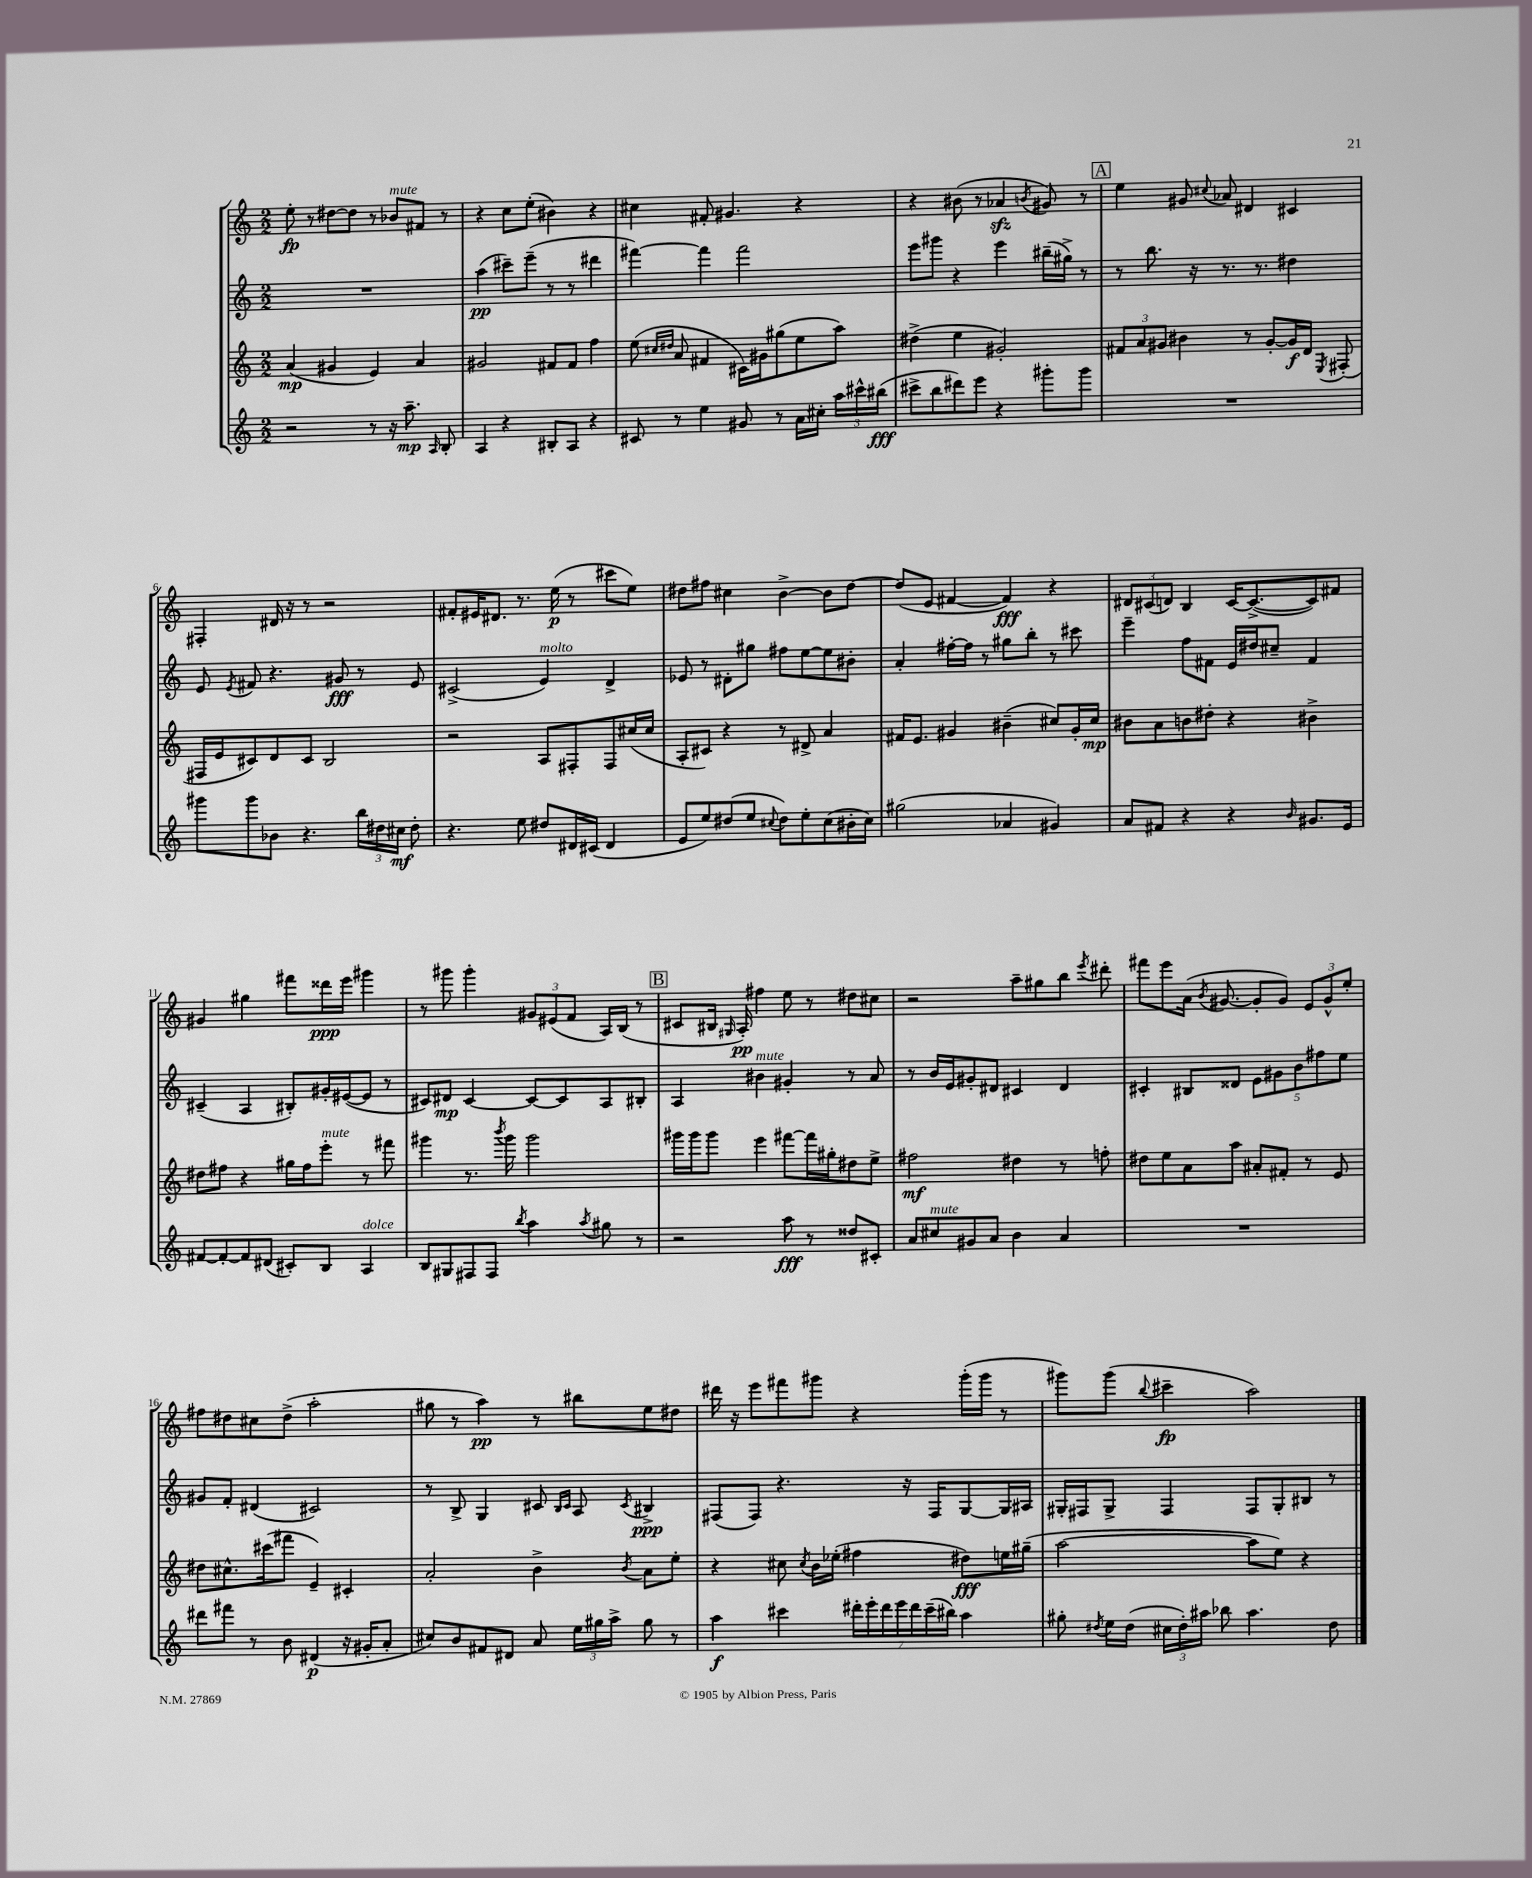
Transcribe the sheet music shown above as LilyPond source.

<<
\new StaffGroup <<
\new Staff = "s0" {
    \clef treble \key c \major \numericTimeSignature \time 2/2
    \autoBeamOff e''8-.\fp r8 dis''8[~ dis''8] r8 bes'8[^\markup { \italic "mute" } fis'8] r8 |
    r4 c''8[ e''8]-.( bis'4) r4 |
    cis''4 fis'8-. gis'4. r4 |
    r4 bis'8( r8 aes'4\sfz \acciaccatura { b'8 } gis'8) r8 |
    \mark \markup { \box "A" } e''4 gis'8 \appoggiatura { cis''8 } aes'8 dis'4 cis'4 |
    fis4-. dis'16 r16 r8 r2 |
    fis'8[-. eis'16 dis'8.] r8. e''16\p( r8 cis'''8[ e''8]) |
    dis''8[ fis''8] cis''4 b'4~-> b'8[ dis''8]~ |
    dis''8[( e'8] fis'4~ fis'4\fff) r4 |
    \tuplet 3/2 { dis'8[ cis'8( d'8]) } b4 cis'16[~ cis'8.~->( cis'8) fis'8] |
    gis'4 gis''4 fis'''8[ disis'''16\ppp e'''16] gis'''4 |
    r8 gis'''8 gis'''4-. \tuplet 3/2 { gis'8[ eis'8( f'8] } a16[) b16]( r8 |
    \mark \markup { \box "B" } cis'8[ bis16] \grace { gis16 } a16-.\pp) fis''4 e''8 r8 dis''8[ cis''8] |
    r2 a''8[-- gis''8 b''8] \acciaccatura { e'''8 } dis'''8-. |
    fis'''8[ e'''8 a'16]( \acciaccatura { b'8 } gis'8.~ gis'8[-. gis'8]) \tuplet 3/2 { e'8[ gis'8-^ e''8]-. } |
    fis''8[ dis''8 cis''8 dis''8]->( a''2-. |
    gis''8 r8 a''4\pp) r8 bis''8[ e''8 dis''8] |
    dis'''16 r16 e'''8[ fis'''8 gis'''8] r4 gis'''16[-.( gis'''16] r8 |
    gis'''8[) gis'''8]( \appoggiatura { b''8 } cis'''4--\fp a''2) \bar "|." |
}
\new Staff = "s1" {
    \clef treble \key c \major \numericTimeSignature \time 2/2
    \autoBeamOff R1 |
    a''4\pp( cis'''8[--) e'''8]--( r8 r8 dis'''4 |
    fis'''4~) fis'''4 fis'''2 |
    e'''8[ gis'''8] r4 e'''4 bis''16[--( gis''16]->) r8 |
    \mark \markup { \box "A" } r8 b''8. r16 r8. r8. dis''4 |
    e'8 \acciaccatura { e'8 } fis'8 r4. gis'8\fff r8 e'8 |
    cis'2->( e'4^\markup { \italic "molto" }) d'4-> |
    ees'8 r8 dis'8[-. gis''8] fis''8[ e''8~ e''8 bis'8]-. |
    a'4-. fis''16[~-. fis''16] r8 gis''8[ b''8]-. r8 cis'''8 |
    e'''4-- f''8[ fis'8] e'16[ dis''16 cis''8]-- fis'4 |
    cis'4--( a4 bis8[-.) gis'16-. eis'16~( eis'8] r8 |
    cis'8[) dis'8]\mp cis'4~ cis'8[~ cis'8 a8 bis8]-. |
    \mark \markup { \box "B" } a4 bis'4^\markup { \italic "mute" } gis'4-. r8 a'8 |
    r8 b'16[ e'16 gis'8-. dis'8] cis'4 dis'4 |
    cis'4-. bis8[ disis'8] \tuplet 5/4 { e'8[ gis'8 b'8 fis''8 e''8] } |
    gis'8[ f'8]-. dis'4( cis'2) |
    r8 b8-> g4 cis'8 \grace { b16[ cis'16] } a8 \acciaccatura { cis'8 } bis4->\ppp |
    fis8[( fis8]) r4. r16 fis16[ g8~ g16 ais16] |
    gis16[-. fis16 gis8]-> fis4 fis8[ gis8-. bis8] r8 \bar "|." |
}
\new Staff = "s2" {
    \clef treble \key c \major \numericTimeSignature \time 2/2
    \autoBeamOff a'4\mp( gis'4 e'4) a'4 |
    gis'2 fis'8[ fis'8] f''4 |
    e''8( \grace { cis''16[ dis''16] } a'8 fis'4 cis'16[) gis'16 gis''8( e''8 a''8]) |
    dis''4->( e''4 gis'2-.) |
    \mark \markup { \box "A" } \tuplet 3/2 { fis'8[ a'8 gis'8] } bis'4 r8 gis'8[~-. gis'16\f d'16] \acciaccatura { e8 } fis8-.( |
    fis16[ e'16 cis'8) d'8 cis'8] b2 |
    r2 a8[ fis8-. fis8 cis''16( cis''16] |
    a8[-. cis'8]) r4 r8 dis'8-> a'4 |
    fis'16[ e'8.] gis'4 bis'4--( cis''8[) gis'16-. cis''16]\mp |
    bis'8[ a'8 b'8 dis''8]-. r4 bis'4-> |
    dis''8[ fis''8] r4 gis''16[ fis''16 e'''8]-.^\markup { \italic "mute" } r8 fis'''8 |
    gis'''4 r8. \acciaccatura { b'''8 } gis'''16 gis'''2 |
    \mark \markup { \box "B" } gis'''16[ gis'''16 gis'''8] e'''4 fis'''8[~ fis'''16 gis''16-. dis''8 e''8]-> |
    fis''2\mf dis''4 r8 f''8-. |
    dis''8[ e''8 a'8 a''8] ais'8[-. fis'8]-. r8 e'8 |
    dis''8[ cis''8.-^ cis'''16( fis'''8] e'4--) cis'4-. |
    a'2-. b'4-> \acciaccatura { b'8 } a'8[ e''8]-. |
    r4 cis''8 \acciaccatura { cis''8 } b'16[ ees''16]-.( fis''4 dis''8[\fff) e''16 gis''16]--( |
    a''2~ a''8[ e''8]) r4 \bar "|." |
}
\new Staff = "s3" {
    \clef treble \key c \major \numericTimeSignature \time 2/2
    \autoBeamOff r2 r8 r16 a''8.--\mp \grace { a16 } b8-. |
    a4 r4 bis8[-. a8] r4 |
    cis'8 r8 e''4 gis'8 r8 a'16[ cis''16]-. \tuplet 3/2 { a''16[ cis'''16-^ bis''16]\fff( } |
    cis'''8[-> b''8 dis'''8) e'''8] r4 gis'''8[-. gis'''8] |
    \mark \markup { \box "A" } R1 |
    gis'''8[ gis'''8 bes'8] r4. \tuplet 3/2 { b''16[ dis''16 cis''16]\mf } dis''8-. |
    r4. e''8 dis''8[ dis'16 cis'16]( dis'4 |
    e'8[ e''8) dis''8( e''8] \appoggiatura { cis''8 } dis''8[) e''8-. cis''8( bis'16-. cis''16]) |
    gis''2( aes'4 gis'4) |
    a'8[ fis'8] r4 r4 \grace { b'16 } gis'8.[ e'16] |
    fis'8[~ fis'8~-. fis'8 dis'8]( cis'8[-.) b8] a4^\markup { \italic "dolce" } |
    b8[ gis8 fis8 fis8] \acciaccatura { b''8 } a''4 \acciaccatura { a''8 } gis''8 r8 |
    \mark \markup { \box "B" } r2 a''8\fff r8 disis''8[ cis'8]-. |
    a'8[ cis''8^\markup { \italic "mute" } gis'8 a'8] b'4 a'4 |
    R1 |
    dis'''8[ fis'''8] r8 b'8 dis'4\p( r16 gis'16[-. a'8]-. |
    cis''8[) b'8 fis'8 dis'8] a'8 \tuplet 3/2 { e''16[ gis''16 a''16]-> } gis''8 r8 |
    a''4\f cis'''4 \tuplet 7/4 { dis'''16[-. e'''16-. dis'''16 e'''16 dis'''16 cis'''16--( bis''16]) } a''4 |
    gis''8-. \acciaccatura { dis''8 } e''16[ dis''16]( \tuplet 3/2 { cis''16[ dis''16-.) ais''16] } bes''8 ais''4. dis''8 \bar "|." |
}
>>
>>
